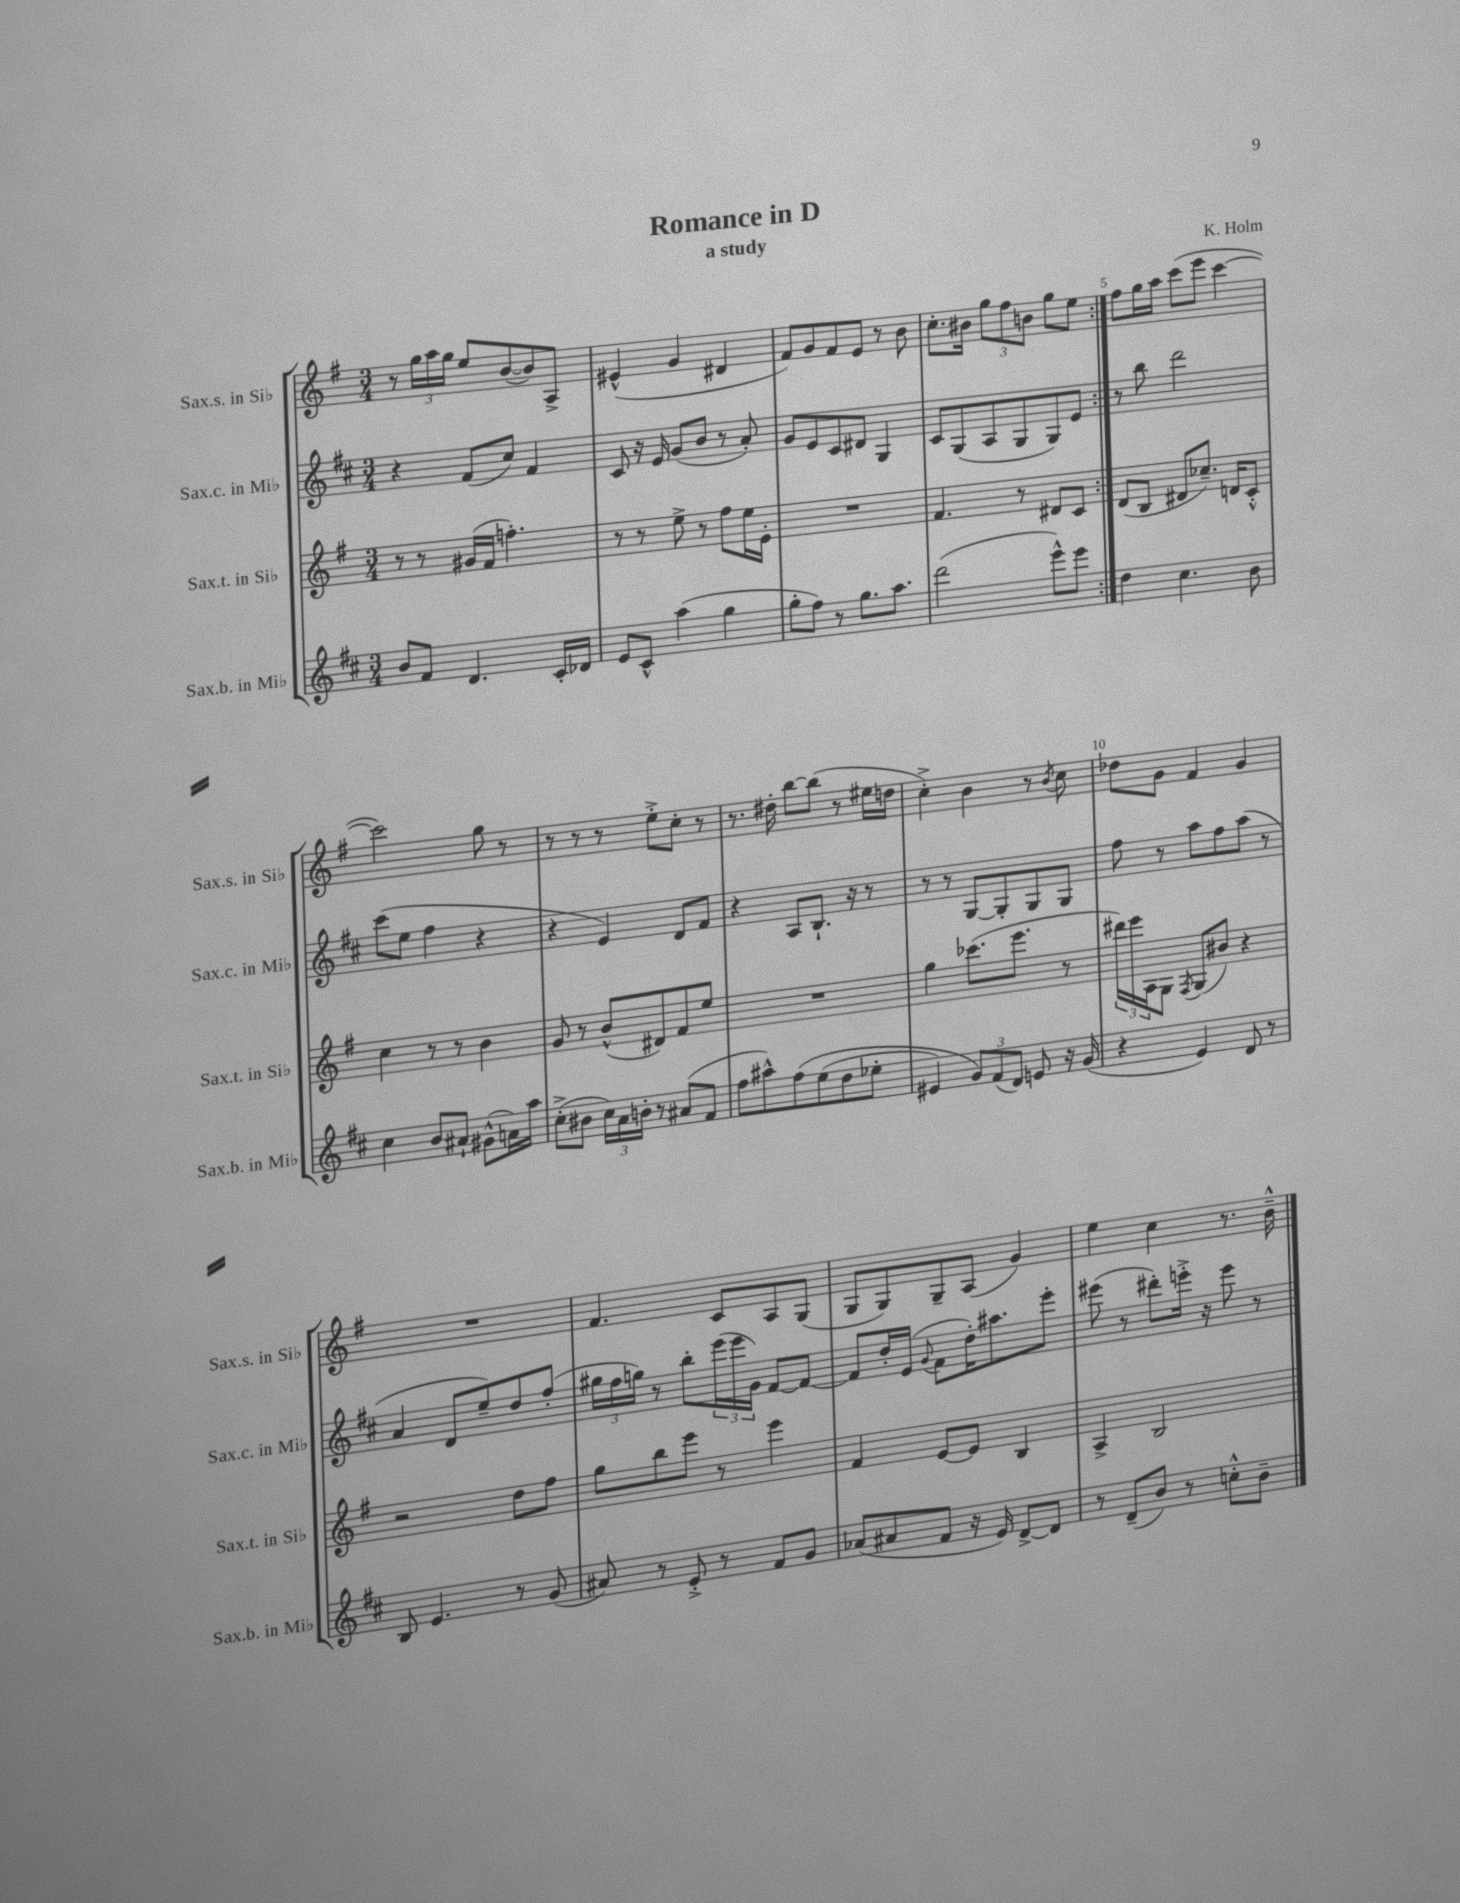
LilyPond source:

\header { title = "Romance in D" composer = "K. Holm" subtitle = "a study" }
<<
\new StaffGroup <<
\new Staff = "s0" \with { instrumentName = "Sax.s. in Sib" shortInstrumentName = "Sax.s. in Sib" } {
    \clef treble \key g \major \numericTimeSignature \time 3/4
    \repeat volta 2 { r8 \tuplet 3/2 { g''16 a''16 g''16 } e''8 b'8~( b'8) a8-> |
    eis'4-^( g'4 dis'4 |
    fis'8) g'8 fis'8 e'8 r8 b'8 |
    c''8.-. bis'16 \tuplet 3/2 { g''8 fis''8 b'8 } g''8 e''8 | }
    fis''8 g''16 a''16 c'''8( e'''8 c'''4~ |
    c'''2) g''8 r8 |
    r8 r8 r8 e''8-.-> c''8-. r8 |
    r8. dis''16-. b''8~ b''8( r8 eis''16 d''16 |
    c''4-.->) b'4 r8 \acciaccatura { b'8 } c''8 |
    des''8 g'8 fis'4 g'4 |
    R2. |
    fis'4. c'8 a8 g8( |
    g8 g8) g8-- a8( g'4) |
    e''4 c''4 r8. b'16---^ \bar "|." |
}
\new Staff = "s1" \with { instrumentName = "Sax.c. in Mib" shortInstrumentName = "Sax.c. in Mib" } {
    \clef treble \key d \major \numericTimeSignature \time 3/4
    \repeat volta 2 { r4 fis'8( cis''8) fis'4 |
    cis'8 r16 e'16 g'8( b'8 r8 a'8-.) |
    g'8 e'8 cis'8 dis'8 g4 |
    cis'8 g8( a8 g8 g8) e'8 | }
    r8 b''8 d'''2 |
    cis'''8( e''8 fis''4 r4 |
    r4 e'4) d'8 fis'8 |
    r4 a8 b8.-! r16 r8 |
    r8 r8 g8~ g8-. g8 g8 |
    fis''8 r8 a''8 fis''8 a''8( r8 |
    a'4 d'8 e''8--) d''8 fis''8-.( |
    \tuplet 3/2 { gis''16 fis''16 g''16) } r8 b''8-. \tuplet 3/2 { e'''16( e'''16 g'16) } fis'8~ fis'8~ |
    fis'8 d''16-. e'16( \appoggiatura { g'8 } fis'8 d''16-.) ais''8. e'''8-. |
    eis'''8( r8 dis'''8-.) e'''16-.-> r16 e'''8 r8 \bar "|." |
}
\new Staff = "s2" \with { instrumentName = "Sax.t. in Sib" shortInstrumentName = "Sax.t. in Sib" } {
    \clef treble \key g \major \numericTimeSignature \time 3/4
    \repeat volta 2 { r8 r8 gis'16( fis'16 f''4.-.) |
    r8 r8 e''8-> r8 fis''8 e''16 e'16-. |
    R2. |
    fis'4. r8 dis'8 c'8 | }
    d'8( b8 dis'8 ces''8.--) d'16 c'8-.-^ |
    c''4 r8 r8 b'4 |
    g'8 r8 b'8-^( dis'8) fis'8 e''8 |
    R2. |
    g''4 ces'''8.( e'''8. r8 |
    \tuplet 3/2 { dis'''16) e'''16 a16 } g8 \acciaccatura { fis8 } g8( bis'8) r4 |
    r2 d''8 fis''8 |
    g''8 b''8 e'''8 r8 e'''4 |
    fis'4 e'8~ e'8 b4 |
    a4-> b2 \bar "|." |
}
\new Staff = "s3" \with { instrumentName = "Sax.b. in Mib" shortInstrumentName = "Sax.b. in Mib" } {
    \clef treble \key d \major \numericTimeSignature \time 3/4
    \repeat volta 2 { b'8 fis'8 d'4. cis'16-. des'16 |
    e'8 cis'8-^ a''4( g''4 |
    g''8-. fis''8) r8 g''8. a''8. |
    d'''2( e'''8-^) e'''8 | }
    d''4 cis''4. b'8 |
    cis''4 b'8 ais'8-! gis'8-^( a'16) a''16 |
    cis''8-.->( bis'8 \tuplet 3/2 { cis''16) a'16 b'16-. } r8 ais'8( fis'8 |
    fis''8 ais''8-^) fis''8\( e''8( d''8 ees''8-. |
    eis'4) \tuplet 3/2 { g'8\) fis'8( d'8) } e'8 r16 g'16( |
    r4 e'4) d'8 r8 |
    b8 e'4. r8 g'8( |
    ais'8) r8 e'8-.-> r8 fis'8 g'8 |
    aes'8( ais'8 fis'8 r16 e'16) d'8~-> d'8 |
    r8 d'8--( b'8) r8 c''8-.-^ b'8-- \bar "|." |
}
>>
>>
\layout { \context { \Score \override BarNumber.break-visibility = ##(#f #t #t) barNumberVisibility = #(every-nth-bar-number-visible 5) } }
